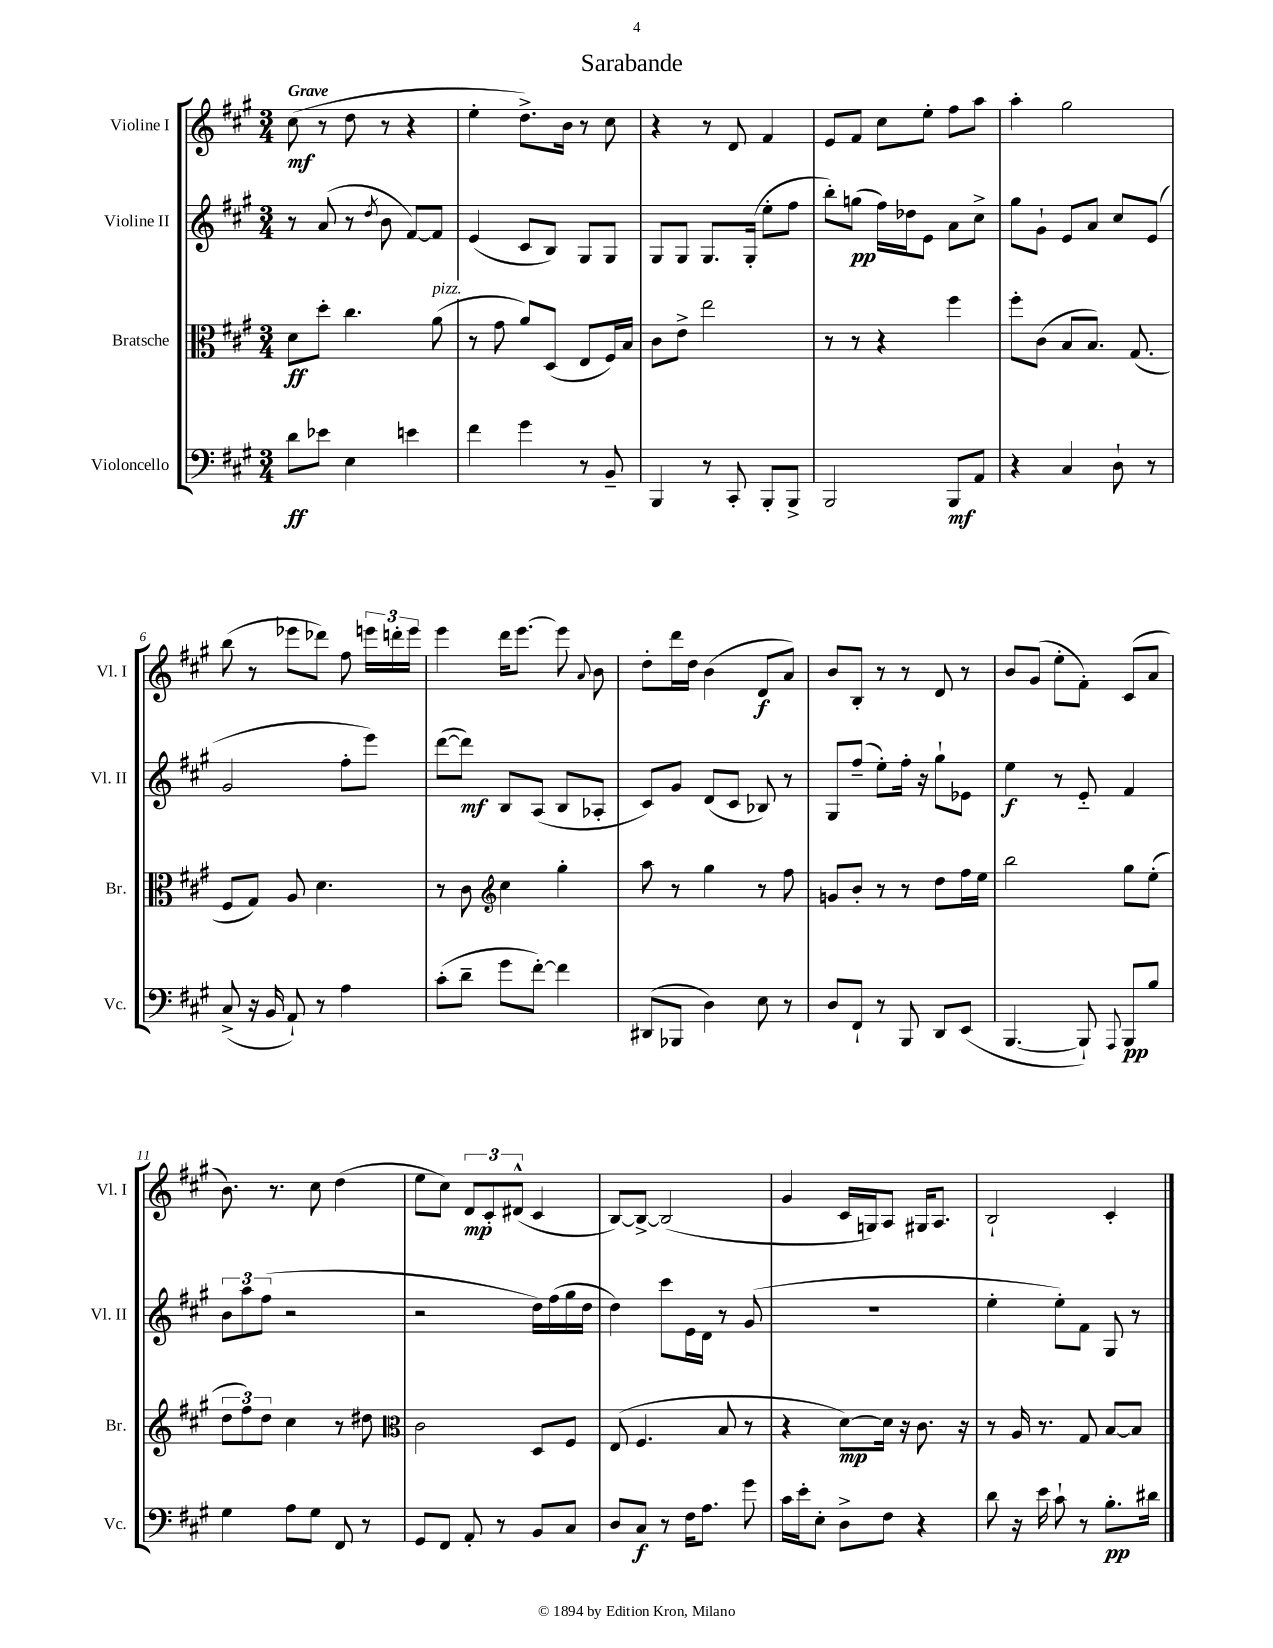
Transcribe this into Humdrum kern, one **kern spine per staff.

**kern	**kern	**kern	**kern
*staff4	*staff3	*staff2	*staff1
*clefF4	*clefC3	*clefG2	*clefG2
*k[f#c#g#]	*k[f#c#g#]	*k[f#c#g#]	*k[f#c#g#]
*M3/4	*M3/4	*M3/4	*M3/4
8d\L	8d\L	8r	(8cc#\
8e-\J	8dd'\J	(8a/	8r
4E\	4.cc#\	8r	8dd\
.	.	8qdd/	.
.	.	8b\	8r
4e\	.	[8f#/L)	4r
.	(8a\	8f#/]J	.
=	=	=	=
4f#\	8r	(4e/	4ee'\
.	8g#\	.	.
4g#\	8a/L)	8c#/L	8.dd^\L)
.	(8D/J	8B/J)	.
.	.	.	16b\Jk
8r	8E/L	8G#/L	8r
8BB~/	16F#/L)	8G#/J	8cc#\
.	16B/JJ	.	.
=	=	=	=
4BBB/	8c#\L	8G#/L	4r
.	8e^\J	8G#/J	.
8r	2ee\	8.G#/L	8r
8CC#'/	.	.	8d/
.	.	(16G#'/Jk	.
8BBB'/L	.	8ee'\L	4f#/
8BBB^/J	.	8ff#\J	.
=	=	=	=
2BBB/	8r	8bb'\L)	8e/L
.	8r	(8gg\J	8f#/J
.	4r	16ff#\LL)	8cc#\L
.	.	16dd-\J	.
.	.	8e\J	8ee'\J
8BBB/L	4ff#\	8a\L	8ff#\L
8AA/J	.	8cc#^\J	8aa\J
=	=	=	=
4r	8ff#'\L	8gg#\L	4aa'\
.	(8c#\J	8g#`\J	.
4C#/	8B/L	8e/L	2gg#\
.	8.B/J)	8a/J	.
8D`\	.	8cc#/L	.
.	(8.G#/	.	.
8r	.	(8e/J	.
=	=	=	=
(8C#^/	8F#/L	2g#/	(8bb\
16r	8G#/J)	.	8r
16BB/	.	.	.
8AA`/)	8A/	.	8eee-\L
8r	4.d\	.	8ddd-\J)
4A\	.	8ff#'\L	8ff#\
.	.	8eee\J)	24eee\LL
.	.	.	24ddd'\
.	.	.	24eee\JJ
=	=	=	=
(8c#'\L	8r	([8ddd\L	4eee\
8d~\J	8c#\	8ddd\]J)	.
*	*clefG2	*	*
8g#\L	4cc#\	8B/L	16ddd\LK
.	.	.	[8.eee\J
[8f#'\J)	.	(8A/J	.
4f#\]	4gg#'\	8B/L	8eee\]
.	.	.	8qqa/
.	.	8A-'/J	8b\
=	=	=	=
(8DD#/L	8aa\	8c#/L)	8dd'\L
8BBB-/J	8r	8g#/J	16ddd\L
.	.	.	16dd\JJ
4D\)	4gg#\	(8d/L	(4b\
.	.	8c#/J	.
8E\	8r	8B-/)	8d/L
8r	8ff#\	8r	8a/J)
=	=	=	=
8D/L	8g/L	8G#/L	8b/L
8FF#`/J	8b'/J	(8ff#~/J	8B'/J
8r	8r	8ee'\L)	8r
8BBB/	8r	16ff#'\Jk	8r
.	.	16r	.
8DD/L	8dd\L	8gg#`\L	8d/
(8EE/J	16ff#\L	8e-\J	8r
.	16ee\JJ	.	.
=	=	=	=
[4.BBB/	2bb\	4ee\	8b/L
.	.	.	(8g#/J
.	.	8r	8ee'\L
8BBB`/])	.	8e'~/	8f#'\J)
8qqAAA/	.	.	.
8BBB/L	8gg#\L	4f#/	(8c#/L
8B/J	(8ee'\J	.	8a/J
=	=	=	=
4G#\	12dd\L	12b\L	8.b\)
.	12ff#\)	12aa\	.
.	12dd\J	(12ff#\J	.
.	.	.	8.r
8A\L	4cc#\	2r	.
8G#\J	.	.	8cc#\
8FF#/	8r	.	(4dd\
8r	8dd#\	.	.
=	=	=	=
*	*clefC3	*	*
8GG#/L	2c#\	2r	8ee\L
8FF#/J	.	.	8cc#\J)
8AA'/	.	.	12d/L
.	.	.	12c#'/
8r	.	.	.
.	.	.	(12d#^^/J
8BB/L	8D/L	16dd\LL)	4c#/
.	.	(16ff#\	.
8C#/J	8F#/J	16gg#\	.
.	.	16dd\JJ	.
=	=	=	=
8D/L	(8E/	4dd\)	[8B/L)
8C#/J	4.F#/	.	8B^/_J
8r	.	8ccc#\L	(2B/]
16F#\LK	.	16e\L	.
8.A\J	.	16d\JJ	.
.	8B/	8r	.
8g#\	8r	(8g#/	.
=	=	=	=
16c#\LL	4r	2.r	4g#/
16e'\J	.	.	.
8E'\J	.	.	.
8D^\L	[8d\L)	.	16c#/LL
.	.	.	16G/J)
8F#\J	16d\]Jk	.	8A/J
.	16r	.	.
4r	8.c#\	.	16G#/LK
.	.	.	8.A/J
.	16r	.	.
=	=	=	=
8d\	8r	4ee'\	2B`/
16r	16A/	.	.
16e\	8.r	.	.
8c#`\	.	8ee'\L)	.
8r	8G#/	8f#\J	.
8.B'\L	[8B/L	8G#/	4c#'/
.	8B/]J	8r	.
16d#\Jk	.	.	.
==	==	==	==
*-	*-	*-	*-
